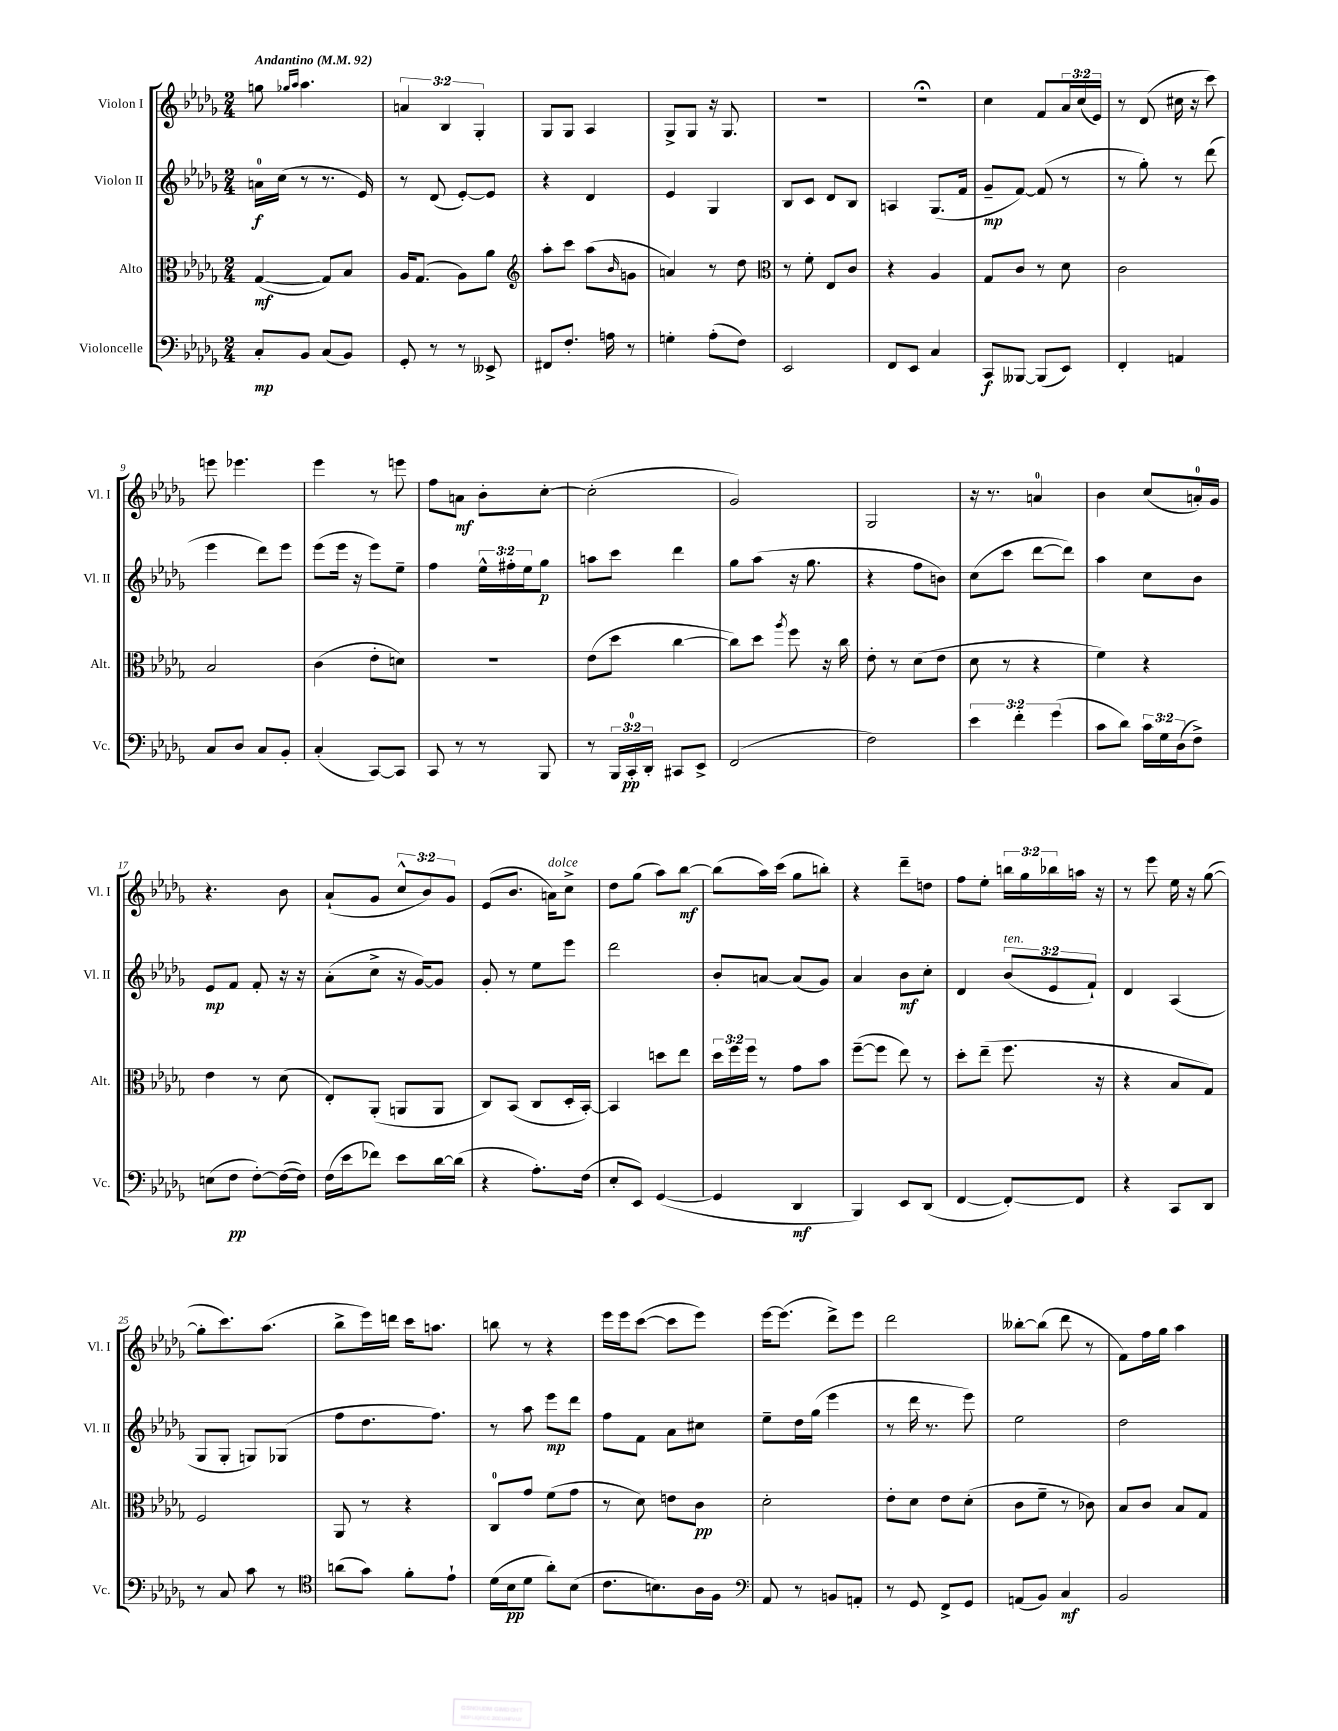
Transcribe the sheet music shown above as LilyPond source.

<<
\new StaffGroup <<
\new Staff = "s0" \with { instrumentName = "Violon I" shortInstrumentName = "Vl. I" } {
    \clef treble \key des \major \numericTimeSignature \time 2/4 \override Staff.TupletNumber.text = #tuplet-number::calc-fraction-text \tempo "Andantino" 4 = 92
    g''8 \grace { ges''16 aes''16 } aes''4. |
    \tuplet 3/2 { a'4 bes4 ges4-. } |
    ges8 ges8 aes4 |
    ges8-> ges8 r16 ges8. |
    r2 |
    r2\fermata |
    c''4 f'8 \tuplet 3/2 { aes'16 c''16( ees'16) } |
    r8 des'8( cis''16 r16 c'''8) |
    e'''8 ees'''4. |
    ees'''4 r8 e'''8 |
    f''8 a'8\mf bes'8-. c''8~-. |
    c''2-.( |
    ges'2) |
    ges2 |
    r16 r8. a'4-0 |
    bes'4 c''8( a'16-0-.) ges'16 |
    r4. bes'8 |
    aes'8-!( ges'8 \tuplet 3/2 { c''8-^ bes'8) ges'8 } |
    ees'8( bes'8. a'16^\markup { \italic "dolce" }) c''8-> |
    des''8 ges''8( aes''8) bes''8~\mf |
    bes''8( aes''16) c'''16( ges''8 b''8-.) |
    r4 des'''8-- d''8 |
    f''8 ees''8-. \tuplet 3/2 { b''16 ges''16 bes''16 } a''16 r16 |
    r8 ees'''8 ees''16 r16 ges''8~( |
    ges''8-. c'''8.) aes''8.( |
    bes''8-> ees'''16) d'''16 c'''16 a''8. |
    b''8 r8 r4 |
    ees'''16 ees'''16 c'''8~( c'''8 ees'''8) |
    ees'''16~ ees'''8.( des'''8->) ees'''8 |
    des'''2 |
    beses''8~-. beses''8( des'''8 r8 |
    f'8) f''16 ges''16 aes''4 \bar "|." |
}
\new Staff = "s1" \with { instrumentName = "Violon II" shortInstrumentName = "Vl. II" } {
    \clef treble \key des \major \numericTimeSignature \time 2/4 \override Staff.TupletNumber.text = #tuplet-number::calc-fraction-text
    a'16-0\f c''16( r8 r8. ees'16) |
    r8 des'8( ees'8~-.) ees'8 |
    r4 des'4 |
    ees'4 ges4 |
    bes8 c'8 des'8 bes8 |
    a4 ges8.( f'16 |
    ges'8--\mp f'8~) f'8( r8 |
    r8 ges''8-.) r8 des'''8( |
    ees'''4 des'''8) ees'''8 |
    ees'''8( ees'''16 r16 ees'''8) ees''8-- |
    f''4 \tuplet 3/2 { ees''16-^ fis''16-. ees''16 } ges''8\p |
    a''8 c'''8 des'''4 |
    ges''8 aes''8( r16 ges''8. |
    r4 f''8 b'8) |
    c''8( c'''8 des'''8~ des'''8) |
    aes''4 c''8 bes'8 |
    ees'8\mp f'8 f'8-. r16 r16 |
    aes'8-.( c''8-> r16 ges'16~) ges'8 |
    ges'8-. r8 ees''8 ees'''8 |
    des'''2 |
    bes'8-. a'8~ a'8( ges'8) |
    aes'4 bes'8\mf c''8-. |
    des'4 \tuplet 3/2 { bes'8^\markup { \italic "ten." }( ees'8 f'8-!) } |
    des'4 aes4( |
    ges8 ges8-. g8) ges8( |
    f''8 des''8. f''8.) |
    r8 aes''8 ees'''8\mp des'''8 |
    f''8 f'8 aes'8 cis''8 |
    ees''8-- des''16 ges''16( ees'''4 |
    r8 des'''16 r8. ees'''8) |
    ees''2 |
    des''2 \bar "|." |
}
\new Staff = "s2" \with { instrumentName = "Alto" shortInstrumentName = "Alt." } {
    \clef alto \key des \major \numericTimeSignature \time 2/4 \override Staff.TupletNumber.text = #tuplet-number::calc-fraction-text
    ges4~\mf( ges8) bes8 |
    aes16 ges8.( aes8) aes'8 |
    \clef treble aes''8-. c'''8 aes''8( \grace { bes'16 } g'8 |
    a'4) r8 des''8 |
    \clef alto r8 f'8-. ees8 c'8 |
    r4 aes4 |
    ges8 c'8 r8 des'8 |
    c'2 |
    bes2 |
    c'4( ees'8-. d'8) |
    r2 |
    ees'8( des''8 c''4~ |
    c''8) des''8 \acciaccatura { aes''8 } f''8 r16 c''16 |
    ees'8-. r8 des'8( ees'8 |
    des'8 r8 r4 |
    f'4) r4 |
    ees'4 r8 des'8( |
    ees8-.) aes,8-.( a,8 a,8 |
    c8) bes,8( c8 des16-. bes,16~-.) |
    bes,4 d''8 ees''8 |
    \tuplet 3/2 { des''16 f''16 f''16 } r8 ges'8 bes'8 |
    f''8~--( f''8 ees''8) r8 |
    des''8-. ees''8--( f''8. r16 |
    r4 bes8 ges8) |
    f2 |
    aes,8 r8 r4 |
    c8-0 ges'8 f'8( ges'8 |
    r8 des'8) e'8 c'8\pp |
    des'2-. |
    ees'8-. des'8 ees'8 des'8-.( |
    c'8 f'8-- r8 ces'8) |
    bes8 c'8 bes8 ges8 \bar "|." |
}
\new Staff = "s3" \with { instrumentName = "Violoncelle" shortInstrumentName = "Vc." } {
    \clef bass \key des \major \numericTimeSignature \time 2/4 \override Staff.TupletNumber.text = #tuplet-number::calc-fraction-text
    c8-.\mp bes,8 c8( bes,8) |
    ges,8-. r8 r8 eeses,8-> |
    fis,8 f8.-. a16 r8 |
    g4-. aes8-.( f8) |
    ees,2 |
    f,8 ees,8 c4 |
    c,8\f beses,,8~ beses,,8( ees,8) |
    f,4-. a,4 |
    c8 des8 c8 bes,8-. |
    c4-.( c,8~) c,8 |
    c,8 r8 r8 bes,,8 |
    r8 \tuplet 3/2 { bes,,16 c,16-0-.\pp des,16-. } cis,8 ees,8-> |
    f,2( |
    f2) |
    \tuplet 3/2 { ees'4 f'4-. ges'4( } |
    c'8 des'8) \tuplet 3/2 { c'16 ges16 des16( } f8->) |
    e8( f8\pp f8~-.) f16~( f16) |
    f16( ees'16 fes'8) ees'8 des'16~ des'16( |
    r4 aes8.-.) f16( |
    ees8-. ees,8) ges,4~( |
    ges,4 des,4\mf |
    bes,,4) ees,8 des,8( |
    f,4~ f,8~-.) f,8 |
    r4 c,8 des,8 |
    r8 c8 c'8 r8 |
    \clef tenor a'8( ges'8) f'8-. ees'8-! |
    des'16( bes16\pp des'8 aes'8-.) bes8( |
    c'8. b8.) aes16 f16 |
    \clef bass aes,8 r8 b,8 a,8-. |
    r8 ges,8 f,8-> ges,8 |
    a,8( bes,8) c4\mf |
    bes,2 \bar "|." |
}
>>
>>
